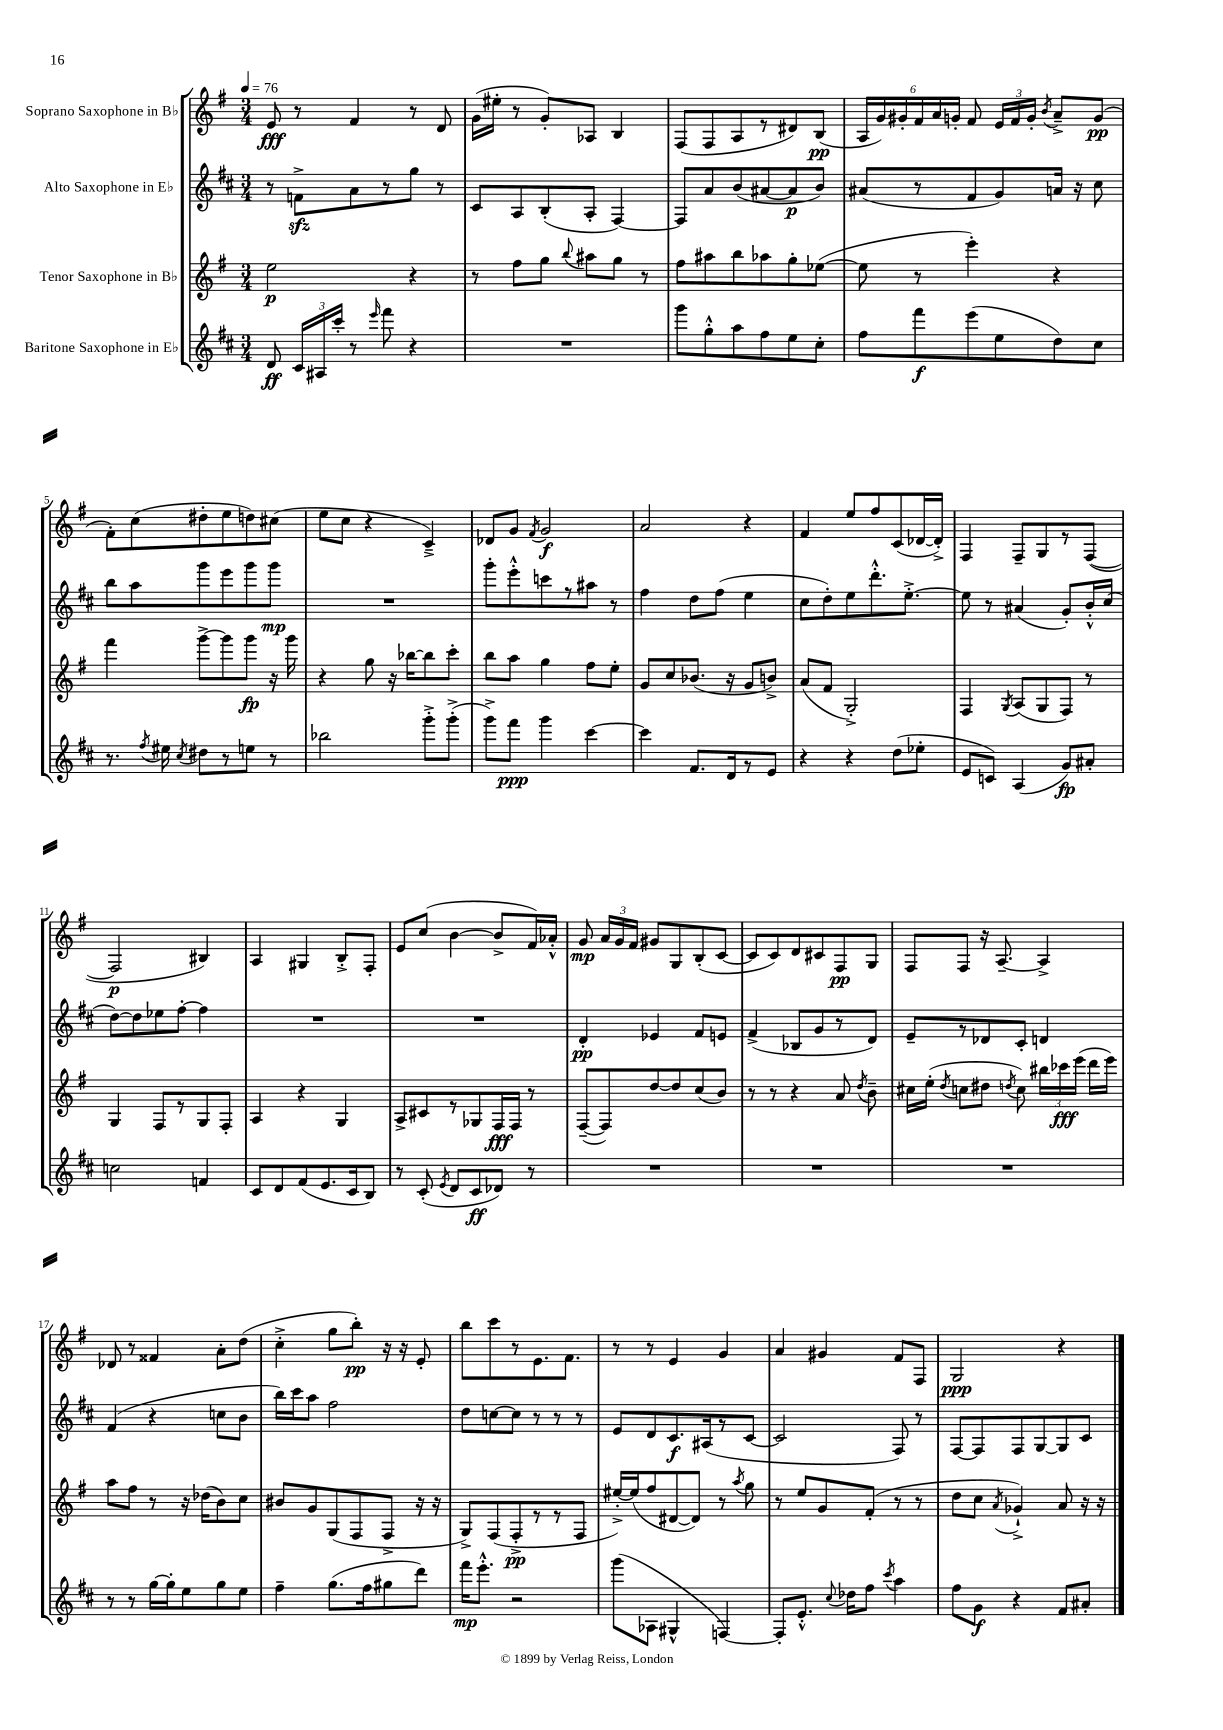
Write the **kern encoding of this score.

**kern	**dynam	**kern	**dynam	**kern	**dynam	**kern	**dynam
*part4	*part4	*part3	*part3	*part2	*part2	*part1	*part1
*staff4	*staff4	*staff3	*staff3	*staff2	*staff2	*staff1	*staff1
*I"Baritone Saxophone in E♭	*	*I"Tenor Saxophone in B♭	*	*I"Alto Saxophone in E♭	*	*I"Soprano Saxophone in B♭	*
*clefG2	*	*clefG2	*	*clefG2	*	*clefG2	*
*k[f#c#]	*	*k[f#]	*	*k[f#c#]	*	*k[f#]	*
*M3/4	*	*M3/4	*	*M3/4	*	*M3/4	*
*MM76	*	*MM76	*	*MM76	*	*MM76	*
=1	=1	=1	=1	=1	=1	=1	=1
8d/	ff	2ee\	p	8r	.	8e/	fff
24c#/LL	.	.	.	8fnzz^\L	.	8r	.
24A#X/	.	.	.	.	.	.	.
24ccc#'/JJ	.	.	.	.	.	.	.
8r	.	.	.	8a\	.	4f#/	.
16qqeee/	.	.	.	.	.	.	.
8fff#\	.	.	.	8r	.	.	.
4r	.	4r	.	8gg\J	.	8r	.
.	.	.	.	8r	.	8d/	.
=2	=2	=2	=2	=2	=2	=2	=2
2.r	.	8r	.	8c#/L	.	(16g\LL	.
.	.	.	.	.	.	16ee#X'\JJ	.
.	.	8ff#\L	.	8A/	.	8r	.
.	.	8gg\J	.	(8B'/	.	8g'/L)	.
.	.	8qqbb/	.	.	.	.	.
.	.	8aa#X\L	.	8A'/J	.	8A-X/J	.
.	.	8gg\J	.	[4F#/)	.	4B/	.
.	.	8r	.	.	.	.	.
=3	=3	=3	=3	=3	=3	=3	=3
8ggg\L	.	8ff#\L	.	8F#/L]	.	(8F#/L	.
8gg'^^\	.	8aa#X\	.	8a/	.	8F#/	.
8aa\	.	8bb\	.	(8b/	.	8A/	.
8ff#\	.	8aa-X\	.	[8a#X/	.	8r	.
8ee\	.	8gg'\	.	8a#/]	p	8d#X/)	.
8cc#'\J	.	([8ee-X\J	.	8b/J)	.	(8B/J	pp
=4	=4	=4	=4	=4	=4	=4	=4
8ff#\L	.	8ee-\]	.	(8a#X/L	.	24A/LL	.
.	.	.	.	.	.	24g/)	.
.	.	.	.	.	.	24g#X'/	.
8fff#\	f	8r	.	8r	.	24f#/	.
.	.	.	.	.	.	24a/	.
.	.	.	.	.	.	24gn'/JJ	.
(8eee\	.	4eee'\)	.	8f#/	.	8f#/	.
8ee\	.	.	.	8g/)	.	24e/LL	.
.	.	.	.	.	.	24f#/	.
.	.	.	.	.	.	24g'/JJ	.
.	.	.	.	.	.	8qb/	.
8dd\)	.	4r	.	16an/Jk	.	8a~^/L	.
.	.	.	.	16r	.	.	.
8cc#\J	.	.	.	8cc#\	.	(8g/J	pp
!!LO:LB:g=z
=5	=5	=5	=5	=5	=5	=5	=5
8.r	.	4fff#\	.	8bb\L	.	8f#'\L)	.
.	.	.	.	8aa\	.	(8cc\	.
8qff#/	.	.	.	.	.	.	.
16ee#X\	.	.	.	.	.	.	.
8qcc#/	.	.	.	.	.	.	.
8dd#X\L	.	[8ggg^\L	.	8ggg\	.	8dd#X'\	.
8r	.	8ggg\]	.	8eee\	.	8ee\	.
8een\J	.	8ggg\J	fp	8ggg\	.	8ddn\)	.
8r	.	16r	.	8ggg\J	mp	(8cc#X\J	.
.	.	16ggg\	.	.	.	.	.
=6	=6	=6	=6	=6	=6	=6	=6
2bb-X\	.	4r	.	2.r	.	8ee\L	.
.	.	.	.	.	.	8cc\J	.
.	.	8gg\	.	.	.	4r	.
.	.	16r	.	.	.	.	.
.	.	[16bb-X\KL	.	.	.	.	.
8ggg'^\L	.	8bb-\]	.	.	.	4c~^/)	.
(8ggg'^\J	.	8ccc'\J	.	.	.	.	.
=7	=7	=7	=7	=7	=7	=7	=7
8ggg^\L)	.	8bb\L	.	8ggg'\L	.	8d-X/L	.
8fff#\J	ppp	8aa\J	.	8eee'^^\	.	8g/J	.
.	.	.	.	.	.	8qf#/	.
4ggg\	.	4gg\	.	8cccn\	.	2g/	f
.	.	.	.	8r	.	.	.
[4ccc#\	.	8ff#\L	.	8aa#X\J	.	.	.
.	.	8ee'\J	.	8r	.	.	.
=8	=8	=8	=8	=8	=8	=8	=8
4ccc#\]	.	8g/L	.	4ff#\	.	2a/	.
.	.	8cc/	.	.	.	.	.
8.f#/L	.	(8.b-X/J	.	8dd\L	.	.	.
.	.	.	.	(8ff#\J	.	.	.
16d/k	.	16r	.	.	.	.	.
8r	.	8g/L	.	4ee\	.	4r	.
8e/J	.	8bn^/J)	.	.	.	.	.
=9	=9	=9	=9	=9	=9	=9	=9
4r	.	(8a/L	.	8cc#\L	.	4f#/	.
.	.	8f#/J	.	8dd'\)	.	.	.
4r	.	2G'^/)	.	8ee\	.	8ee/L	.
.	.	.	.	8.ddd'^^\	.	8ff#/	.
(8dd\L	.	.	.	.	.	(8c/	.
.	.	.	.	[8.ee'^\J	.	.	.
8ee-X'\J	.	.	.	.	.	[16d-X/L	.
.	.	.	.	.	.	16d-'^/JJ])	.
=10	=10	=10	=10	=10	=10	=10	=10
8e/L	.	4F#/	.	8ee\]	.	4F#/	.
8cn/J)	.	.	.	8r	.	.	.
.	.	8qG/	.	.	.	.	.
(4A/	.	(8A/L	.	(4a#X/	.	8F#~/L	.
.	.	8G/	.	.	.	8G/	.
8g/L)	fp	8F#/J)	.	8g'/L)	.	8r	.
8a#X'/J	.	8r	.	16b'^^/L	.	([8F#/J	.
.	.	.	.	(16cc#/JJ	.	.	.
!!LO:LB:g=z
=11	=11	=11	=11	=11	=11	=11	=11
2ccn\	.	4G/	.	[8dd\L)	.	2F#/]	p
.	.	.	.	8dd\]	.	.	.
.	.	8F#/L	.	8ee-X\	.	.	.
.	.	8r	.	[8ff#'\J	.	.	.
4fn/	.	8G/	.	4ff#\]	.	4B#X/)	.
.	.	8F#'/J	.	.	.	.	.
=12	=12	=12	=12	=12	=12	=12	=12
8c#/L	.	4A/	.	2.r	.	4A/	.
8d/	.	.	.	.	.	.	.
(8f#/	.	4r	.	.	.	4G#X/	.
8.e/	.	.	.	.	.	.	.
.	.	4G/	.	.	.	8B'^/L	.
16c#/k	.	.	.	.	.	.	.
8B/J)	.	.	.	.	.	8F#'/J	.
=13	=13	=13	=13	=13	=13	=13	=13
8r	.	8A^/L	.	2.r	.	8e/L	.
(8c#'/	.	8c#X/	.	.	.	(8cc/J	.
8qe/	.	.	.	.	.	.	.
8d/L	.	8r	.	.	.	[4b\	.
8c#/	ff	8G-X/	.	.	.	.	.
8d-X/J)	.	16F#/L	fff	.	.	8b^/L]	.
.	.	16F#/JJ	.	.	.	.	.
8r	.	8r	.	.	.	16f#/L)	.
.	.	.	.	.	.	16a-X'^^/JJ	.
=14	=14	=14	=14	=14	=14	=14	=14
2.r	.	([8F#~/L	.	4d'/	pp	8g/	mp
.	.	8F#/])	.	.	.	24a/LL	.
.	.	.	.	.	.	24g/	.
.	.	.	.	.	.	24f#/JJ	.
.	.	[8dd/	.	4e-X/	.	8g#X/L	.
.	.	8dd/]	.	.	.	8G/	.
.	.	(8cc/	.	8f#/L	.	(8B'/	.
.	.	8b/J)	.	8en/J	.	[8c/J	.
=15	=15	=15	=15	=15	=15	=15	=15
2.r	.	8r	.	(4f#^/	.	8c/L]	.
.	.	8r	.	.	.	8c/)	.
.	.	4r	.	8B-X/L	.	8d/	.
.	.	.	.	8g/	.	8c#X/	.
.	.	8a/	.	8r	.	8F#/	pp
.	.	8qdd/	.	.	.	.	.
.	.	8b~\	.	8d/J)	.	8G/J	.
=16	=16	=16	=16	=16	=16	=16	=16
2.r	.	16cc#X\LL	.	8e~/L	.	8F#/L	.
.	.	(16ee'\JJ	.	.	.	.	.
.	.	8qdd/	.	.	.	.	.
.	.	8ccn\L	.	8r	.	8F#/J	.
.	.	8dd#X\J	.	8d-X/	.	16r	.
.	.	.	.	.	.	[8.A~/	.
.	.	8qddn/	.	.	.	.	.
.	.	8cc\)	.	8c#'/J	.	.	.
.	.	24bb#X\LL	.	4dn/	.	4A^/]	.
.	.	24ccc-X\	fff	.	.	.	.
.	.	(24eee\JJ	.	.	.	.	.
.	.	16ddd\LL	.	.	.	.	.
.	.	16eee\JJ)	.	.	.	.	.
!!LO:LB:g=z
=17	=17	=17	=17	=17	=17	=17	=17
8r	.	8aa\L	.	(4f#/	.	8d-X/	.
8r	.	8ff#\J	.	.	.	8r	.
[16gg\LL	.	8r	.	4r	.	4f##X/	.
16gg'\J]	.	.	.	.	.	.	.
8ee\	.	16r	.	.	.	.	.
.	.	(16dd-X\KL	.	.	.	.	.
8gg\	.	8b\)	.	8ccn\L	.	8a'\L	.
8ee\J	.	8cc\J	.	8b\J	.	(8dd\J	.
=18	=18	=18	=18	=18	=18	=18	=18
4ff#~\	.	8b#X/L	.	16bb\LL)	.	4cc'^\	.
.	.	.	.	16ccc#\J	.	.	.
.	.	8g/	.	8aa\J	.	.	.
(8.gg\L	.	(8G/	.	2ff#\	.	8gg\L	.
.	.	8F#/	.	.	.	8bb'\J)	pp
16ff#\k	.	.	.	.	.	.	.
8gg#X\	.	8F#^/J	.	.	.	16r	.
.	.	.	.	.	.	16r	.
8ddd\J)	.	16r	.	.	.	8e'/	.
.	.	16r	.	.	.	.	.
=19	=19	=19	=19	=19	=19	=19	=19
16fff#\KL	mp	8G^/L)	.	8dd\L	.	8bb\L	.
8.eee'^^\J	.	.	.	.	.	.	.
.	.	(8F#/	.	[8ccn\	.	8ccc\	.
2r	.	8F#'^/	pp	8cc\J]	.	8r	.
.	.	8r	.	8r	.	8.e\	.
.	.	8r	.	8r	.	.	.
.	.	.	.	.	.	8.f#\J	.
.	.	8F#/J	.	8r	.	.	.
=20	=20	=20	=20	=20	=20	=20	=20
(8ggg\L	.	[16ee#X'^/LL)	.	8e/L	.	8r	.
.	.	(16ee#/J]	.	.	.	.	.
8A-X\J	.	8ff#/	.	8d/	.	8r	.
4G#X^^/	.	[8d#X/	.	8.c#/	f	4e/	.
.	.	8d#/J])	.	.	.	.	.
.	.	.	.	(16A#X/k	.	.	.
[4Fn/)	.	8r	.	8r	.	4g/	.
.	.	8qaa/	.	.	.	.	.
.	.	8gg\	.	[8c#/J	.	.	.
=21	=21	=21	=21	=21	=21	=21	=21
8F'/L]	.	8r	.	2c#/]	.	4a/	.
8.e'^^/J	.	8ee/L	.	.	.	.	.
.	.	8g/	.	.	.	4g#X/	.
8qqcc#/	.	.	.	.	.	.	.
16dd-X\KL	.	.	.	.	.	.	.
8ff#\J	.	(8f#'/J	.	.	.	.	.
8qccc#/	.	.	.	.	.	.	.
4aa\	.	8r	.	8F#/)	.	8f#/L	.
.	.	8r	.	8r	.	8F#/J	.
=22	=22	=22	=22	=22	=22	=22	=22
8ff#\L	.	8dd\L	.	[8F#/L	.	2G/	ppp
8g\J	f	8cc\J	.	8F#/]	.	.	.
.	.	8qa/	.	.	.	.	.
4r	.	4g-X`^/)	.	8F#/	.	.	.
.	.	.	.	[8G/	.	.	.
8f#/L	.	8a/	.	8G/]	.	4r	.
8a#X'/J	.	16r	.	8c#/J	.	.	.
.	.	16r	.	.	.	.	.
==	==	==	==	==	==	==	==
*-	*-	*-	*-	*-	*-	*-	*-
